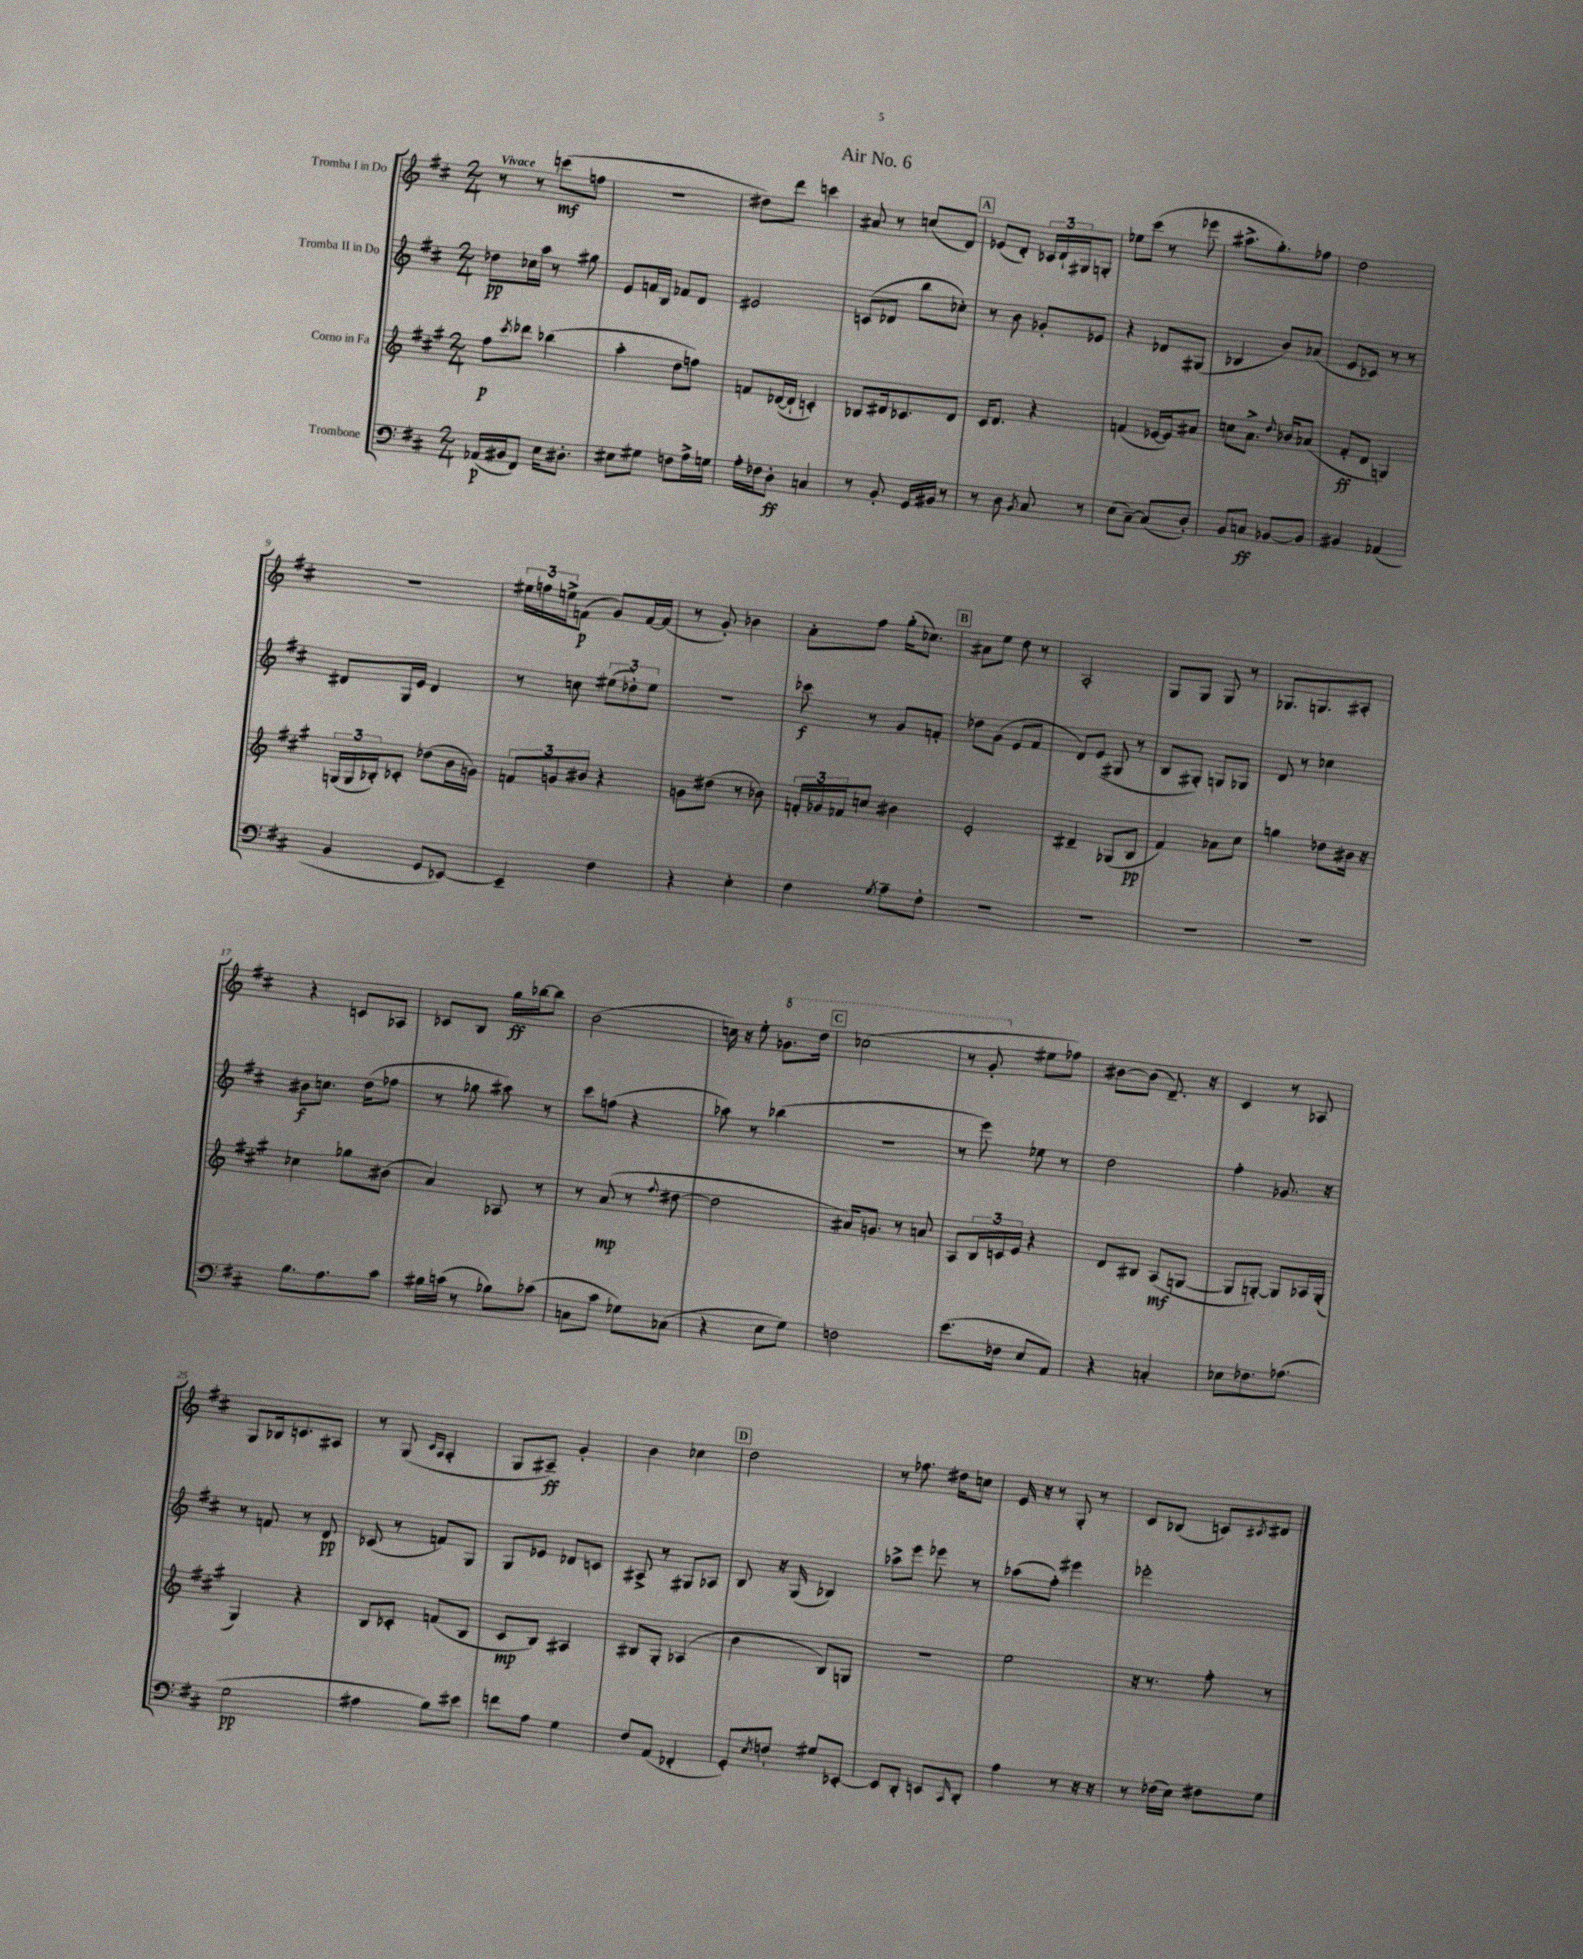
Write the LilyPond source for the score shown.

\header { title = "Air No. 6" }
<<
\new StaffGroup <<
\new Staff = "s0" \with { instrumentName = "Tromba I in Do" } {
    \clef treble \key d \major \numericTimeSignature \time 2/4 \tempo "Vivace"
    r8 r8 c'''8\mf( f''8 |
    R2 |
    dis''8) d'''8 c'''4 |
    ais'8 r8 c''8( d'8) |
    \mark \markup { \box "A" } ees'8( d'8-.) \tuplet 3/2 { ces'16 d'16-! gis16 } g8-. |
    ees''8 cis'''8( r8 ees'''8 |
    ais''8.-> g''8.-.) fes''8 |
    d''2 |
    r2 |
    \tuplet 3/2 { eis''16 f''16 e''16-> } f'8\p( g'8) f'16~ f'16( |
    r8 g'8-.) bes'4 |
    a'8-. fis''8 g''16-.( ces''8.) |
    \mark \markup { \box "B" } ais'8 e''8 d''8 r8 |
    a2-. |
    g8 g8 g8 r8 |
    ges8. g8. ais8-. |
    r4 c'8 aes8 |
    ces'8 b8 g''16\ff bes''16~ bes''8 |
    b'2( |
    c''16) r16 e''8-. \ottava #1 ges''8. d'''16 |
    \mark \markup { \box "C" } ces'''2( |
    r8 g''8-. \ottava #0 eis''8 fes''8) |
    bis'8~ bis'8( d'8.--) r16 |
    cis'4 r8 aes8 |
    g8 bes16 c'8. ais8 |
    r8 g8( \grace { cis'16 a16 } a4-. |
    g8 ais8--\ff) g'4-. |
    b'4 ces''4 |
    \mark \markup { \box "D" } d''2 |
    r8 fes''8. dis''16 c''8 |
    e'16 r16 r8 g8-. r8 |
    cis'8 bes8( c'8) \acciaccatura { cis'8 } dis'8 \bar "|." |
}
\new Staff = "s1" \with { instrumentName = "Tromba II in Do" } {
    \clef treble \key d \major \numericTimeSignature \time 2/4
    des''8\pp ces''16 a''16 r8 gis''8 |
    e'8 f'16 b16 fes'8 d'8 |
    eis'2 |
    c'8( des'8 b''8 ces''8-.) |
    \mark \markup { \box "A" } r8 b'8 ges'8-. ees'8 |
    r4 des'8 gis8( |
    bes4 b'8) aes'8( |
    e'8 ces'8) r8 r8 |
    dis'8 g16 e'16 dis'4 |
    r8 c''8 \tuplet 3/2 { eis''8( des''8-.) eis''8 } |
    r2 |
    ces'''8\f r8 g'8 f'8-. |
    \mark \markup { \box "B" } des''8 g'8( e'8 fis'8 |
    d'8) e'8( gis8 r8 |
    b8 gis8-.) g8 ges8 |
    d'8 r8 ces''4 |
    bis'8\f c''8. d''16( fes''8 |
    r8 ges''8 ais''8) r8 |
    cis'''8 f''8( r4 |
    aes''8) r8 bes''4( |
    \mark \markup { \box "C" } R2 |
    r8 e'''8) ees''8 r8 |
    d''2 |
    fis''4-. ges'8. r16 |
    r8 f'8 r8 d'8\pp |
    ces'8( r8 f'8) g8 |
    g8 ees'8 des'8 c'8 |
    ais8-> r8 gis8 aes8 |
    \mark \markup { \box "D" } b8 r16 g16( bes4) |
    aes''8-> e'''8 ees'''8 r8 |
    aes''8( fis''8-.) eis'''4 |
    ees'''2-. \bar "|." |
}
\new Staff = "s2" \with { instrumentName = "Corno in Fa" } {
    \clef treble \key a \major \numericTimeSignature \time 2/4
    fis''8\p \acciaccatura { cis'''8 } des'''8 bes''4( |
    a''4-. d''8 f''8) |
    f'8 des'16~( des'16-! c'4-.) |
    bes8 dis'16 ces'8. dis'8 |
    \mark \markup { \box "A" } cis'16 d'8. r4 |
    f'4( ees'16~ ees'16) ais'8 |
    c''8 a'8.-> \appoggiatura { d''8 } bes'16 aes'8( |
    fis'8-.\ff d'8 g4) |
    \tuplet 3/2 { g16( g16 bes16-.) } ces'8-. des''8( b'16 g'16) |
    \tuplet 3/2 { f'8 g'8 bis'8 } r4 |
    g'8 dis''8( r8 bes'8) |
    \tuplet 3/2 { f'16-. ges'16 fes'16 } c''8 bis'4 |
    \mark \markup { \box "B" } e'2-. |
    dis'4-- ges8( b8\pp |
    fis'4) aes'8 cis''8 |
    g''4 des''8 bis'16 r16 |
    ces''4 ges''8 bis'8( |
    a'4) aes8 r8 |
    r8 a'8\mp( r8 \appoggiatura { fis''8 } dis''8~ |
    dis''2 |
    \mark \markup { \box "C" } ais'16) g'8. r8 a'8 |
    a8 \tuplet 3/2 { b16 c'16 e'16 } r4 |
    d'8 bis8 a8\mf( g8~ |
    g8 g8~-.) g8 aes16 g16-.( |
    gis4) r4 |
    b8 ces'8-. f'8( b8 |
    cis'8\mp b8) ais4 |
    bis8 gis8-. aes4( |
    \mark \markup { \box "D" } b'4 b8) g8 |
    r2 |
    e''2 |
    r16 r8. fis''8-. r8 \bar "|." |
}
\new Staff = "s3" \with { instrumentName = "Trombone" } {
    \clef bass \key d \major \numericTimeSignature \time 2/4
    aes,16\p( bis,16 fis,8) e16 dis8.-. |
    eis8 gis8 f8 a16-> g16 |
    a16-. fes16 d8-.\ff c4 |
    r8 b,8-. g,16 bis,16 r8 |
    \mark \markup { \box "A" } r8 d8 \acciaccatura { b,8 } cis8 r8 |
    e8( cis8~--) cis8( d8-.) |
    b,8 c8\ff bes,8~ bes,8 |
    bis,4 aes,4( |
    b,4 g,8 ees,8~) |
    ees,4-- fis4 |
    r4 e4-. |
    fis4 \acciaccatura { g8 } a8-- fis8-. |
    \mark \markup { \box "B" } R2 |
    R2 |
    R2 |
    R2 |
    b8. a8. cis'8 |
    bis16 c'16( r8 bes8) ces'8( |
    c8 cis'8 ges8) ces8( |
    r4 e8 g8) |
    \mark \markup { \box "C" } f2 |
    e'8.( fes16 e8 a,8) |
    r4 c4-. |
    ees8 fes8. aes8.( |
    g2\pp |
    ais4 b8) eis'8 |
    f'8 a8 g4 |
    fis8 a,8( fes,4-. |
    \mark \markup { \box "D" } g,8-.) \acciaccatura { e8 } f8-! gis8 ees,8~-. |
    ees,8 d,8-. e,8 \grace { cis,16 } d,8-. |
    a4 r8 r16 r16 |
    r8 fes16( e16) fis8 g8 \bar "|." |
}
>>
>>
